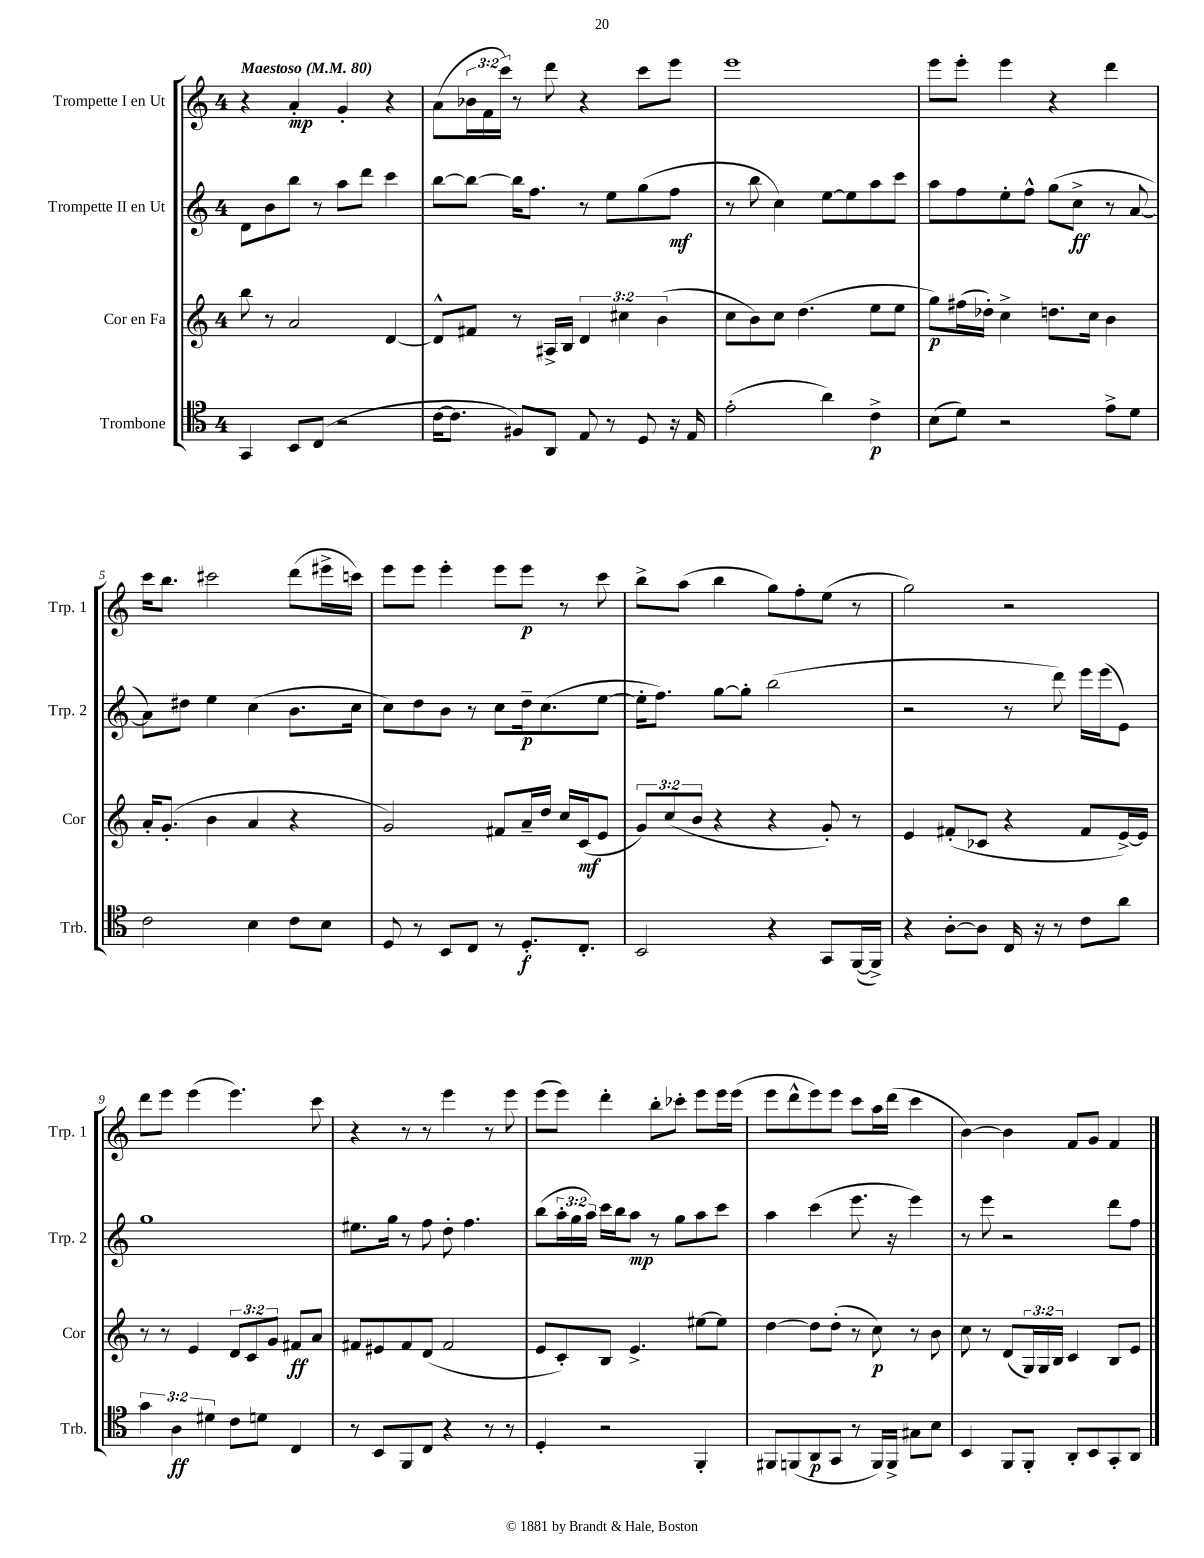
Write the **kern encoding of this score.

**kern	**dynam	**kern	**dynam	**kern	**dynam	**kern	**dynam
*part4	*part4	*part3	*part3	*part2	*part2	*part1	*part1
*staff4	*staff4	*staff3	*staff3	*staff2	*staff2	*staff1	*staff1
*I"Trombone	*	*I"Cor en Fa	*	*I"Trompette II en Ut	*	*I"Trompette I en Ut	*
*I'Trb.	*	*I'Cor	*	*I'Trp. 2	*	*I'Trp. 1	*
*clefC4	*	*clefG2	*	*clefG2	*	*clefG2	*
*k[]	*	*k[]	*	*k[]	*	*k[]	*
*M4/4	*	*M4/4	*	*M4/4	*	*M4/4	*
*MM80	*	*MM80	*	*MM80	*	*MM80	*
=1	=1	=1	=1	=1	=1	=1	=1
!	!	!	!	!	!	!LO:TX:a:B:t=Maestoso	!
4GG/	.	8bb\	.	8d\L	.	4r	.
.	.	8r	.	8b\	.	.	.
8BB/L	.	2a/	.	8bb\J	.	4a'/	mp
(8C/J	.	.	.	8r	.	.	.
2r	.	.	.	8aa\L	.	4g'/	.
.	.	.	.	8ddd\J	.	.	.
.	.	[4d/	.	4ccc\	.	4r	.
=2	=2	=2	=2	=2	=2	=2	=2
[16c\KL	.	8d^^/L]	.	[8bb\L	.	(8a\L	.
8.c\J]	.	.	.	.	.	.	.
.	.	8f#X/J	.	8bb\J_	.	24b-X\L	.
.	.	.	.	.	.	24f\	.
.	.	.	.	.	.	24ccc\JJ)	.
8F#X/L)	.	8r	.	16bb\KL]	.	8r	.
.	.	.	.	8.ff\J	.	.	.
8AA/J	.	16A#X^/LL	.	.	.	8ddd\	.
.	.	16B/JJ	.	.	.	.	.
8E/	.	6d/	.	8r	.	4r	.
8r	.	.	.	8ee\L	.	.	.
.	.	6cc#X\	.	.	.	.	.
8D/	.	.	.	(8gg\	.	8ccc\L	.
.	.	(6b\	.	.	.	.	.
16r	.	.	.	8ff\J	mf	8eee\J	.
16E/	.	.	.	.	.	.	.
=3	=3	=3	=3	=3	=3	=3	=3
(2e'\	.	8cc\L	.	8r	.	1eee	.
.	.	8b\)	.	8bb\	.	.	.
.	.	8cc\J	.	4cc\)	.	.	.
.	.	(4.dd\	.	.	.	.	.
4a\)	.	.	.	[8ee\L	.	.	.
.	.	.	.	8ee\]	.	.	.
4c^\	p	8ee\L	.	8aa\	.	.	.
.	.	8ee\J	.	8ccc\J	.	.	.
=4	=4	=4	=4	=4	=4	=4	=4
(8B\L	.	8gg\L)	p	8aa\L	.	8eee\L	.
8d\J)	.	(16ff#X\L	.	8ff\	.	8eee'\J	.
.	.	16dd-X'\JJ)	.	.	.	.	.
2r	.	4cc^\	.	8ee'\	.	4eee\	.
.	.	.	.	8ff^^\J	.	.	.
.	.	8.ddn\L	.	(8gg\L	.	4r	.
.	.	.	.	8cc^\J	ff	.	.
.	.	16cc\Jk	.	.	.	.	.
8e^\L	.	4b\	.	8r	.	4ddd\	.
8d\J	.	.	.	[8a/	.	.	.
!!LO:LB:g=z
=5	=5	=5	=5	=5	=5	=5	=5
2c\	.	16a'/KL	.	8a\L])	.	16ccc\KL	.
.	.	(8.g'/J	.	.	.	8.bb\J	.
.	.	.	.	8dd#X\J	.	.	.
.	.	4b\	.	4ee\	.	2ccc#X\	.
4B\	.	4a/	.	(4cc\	.	.	.
8c\L	.	4r	.	8.b\L	.	(8ddd\L	.
8B\J	.	.	.	.	.	16eee#X^\L	.
.	.	.	.	16cc\Jk	.	16cccn\JJ)	.
=6	=6	=6	=6	=6	=6	=6	=6
8D/	.	2g/)	.	8cc\L)	.	8eee\L	.
8r	.	.	.	8dd\	.	8eee\J	.
8BB/L	.	.	.	8b\J	.	4eee'\	.
8C/J	.	.	.	8r	.	.	.
8r	.	8f#X/L	.	8cc\L	.	8eee\L	.
8.D'/L	f	16a~/L	.	16dd~\k	p	8eee\J	p
.	.	16dd/JJ	.	(8.cc\	.	.	.
.	.	16cc/LL	.	.	.	8r	.
8.C'/J	.	(16c/J	mf	.	.	.	.
.	.	8e/J	.	[8ee\J	.	8ccc\	.
=7	=7	=7	=7	=7	=7	=7	=7
2BB/	.	12g/L)	.	16ee'\KL]	.	8bb^\L	.
.	.	.	.	8.ff\J)	.	.	.
.	.	(12cc/	.	.	.	.	.
.	.	.	.	.	.	(8aa\J	.
.	.	12b/J	.	.	.	.	.
.	.	4r	.	[8gg\L	.	4bb\	.
.	.	.	.	8gg'\J]	.	.	.
4r	.	4r	.	(2bb\	.	8gg\L)	.
.	.	.	.	.	.	8ff'\	.
8GG/L	.	8g'/)	.	.	.	(8ee\J	.
([16FF/L	.	8r	.	.	.	8r	.
16FF^/JJ])	.	.	.	.	.	.	.
=8	=8	=8	=8	=8	=8	=8	=8
4r	.	4e/	.	2r	.	2gg\)	.
[8A'\L	.	(8f#X'/L	.	.	.	.	.
8A\J]	.	8c-X/J	.	.	.	.	.
16C/	.	4r	.	8r	.	2r	.
16r	.	.	.	.	.	.	.
8r	.	.	.	8ddd\)	.	.	.
8c\L	.	8f#/L	.	16eee\LL	.	.	.
.	.	.	.	(16eee\J	.	.	.
8a\J	.	[16e^/L)	.	8e\J)	.	.	.
.	.	16e/JJ]	.	.	.	.	.
!!LO:LB:g=z
=9	=9	=9	=9	=9	=9	=9	=9
6g\	.	8r	.	1gg	.	8ddd\L	.
.	.	8r	.	.	.	8eee\J	.
6A\	ff	.	.	.	.	.	.
.	.	4e/	.	.	.	(4eee\	.
6d#X\	.	.	.	.	.	.	.
8c\L	.	12d/L	.	.	.	4.eee\)	.
.	.	12c/	.	.	.	.	.
8dn\J	.	.	.	.	.	.	.
.	.	12g/J	.	.	.	.	.
4C/	.	8f#X/L	ff	.	.	.	.
.	.	8a/J	.	.	.	8ccc\	.
=10	=10	=10	=10	=10	=10	=10	=10
8r	.	8f#X/L	.	8.ee#X\L	.	4r	.
8BB/L	.	8e#X/	.	.	.	.	.
.	.	.	.	16gg\Jk	.	.	.
8FF/	.	8f#/	.	8r	.	8r	.
8C/J	.	(8d/J	.	8ff\	.	8r	.
4r	.	2f#/	.	8dd'\	.	4eee\	.
.	.	.	.	4.ff\	.	.	.
8r	.	.	.	.	.	8r	.
8r	.	.	.	.	.	8eee\	.
=11	=11	=11	=11	=11	=11	=11	=11
4D'/	.	8e/L	.	(8bb\L	.	(8eee\L	.
.	.	8c'/)	.	24aa'\L	.	8eee\J)	.
.	.	.	.	24gg\	.	.	.
.	.	.	.	24aa\JJ)	.	.	.
2r	.	8B/J	.	16ccc\LL	.	4ddd'\	.
.	.	.	.	16bb\J	.	.	.
.	.	4.e^/	.	8aa\J	mp	.	.
.	.	.	.	8r	.	8bb'\L	.
.	.	.	.	8gg\L	.	8ccc-X'\J	.
4FF'/	.	[8ee#X\L	.	8aa\	.	8eee\L	.
.	.	8ee#\J]	.	8ccc\J	.	16eee\L	.
.	.	.	.	.	.	(16eee\JJ	.
=12	=12	=12	=12	=12	=12	=12	=12
8FF#X/L	.	[4dd\	.	4aa\	.	8eee\L	.
(8FFn/	.	.	.	.	.	8ddd^^\	.
8AA/	p	8dd\L]	.	(4ccc\	.	8eee\)	.
8GG/J	.	(8dd'\J	.	.	.	8eee\J	.
8r	.	8r	.	8.eee\	.	8ccc\L	.
16FF/LL)	.	8cc\)	p	.	.	16aa\L	.
16FF^/JJ	.	.	.	16r	.	(16ddd\JJ	.
8G#X\L	.	8r	.	4eee\)	.	4ccc\	.
8B\J	.	8b\	.	.	.	.	.
=13	=13	=13	=13	=13	=13	=13	=13
4BB/	.	8cc\	.	8r	.	[4b\)	.
.	.	8r	.	8eee\	.	.	.
8FF/L	.	(8d/L	.	2r	.	4b\]	.
8FF'/J	.	24G/L)	.	.	.	.	.
.	.	24G/	.	.	.	.	.
.	.	24B/JJ	.	.	.	.	.
8AA'/L	.	4c/	.	.	.	8f/L	.
8BB/	.	.	.	.	.	8g/J	.
8GG'/	.	8B/L	.	8ddd\L	.	4f/	.
8AA/J	.	8e/J	.	8ff\J	.	.	.
==	==	==	==	==	==	==	==
*-	*-	*-	*-	*-	*-	*-	*-
